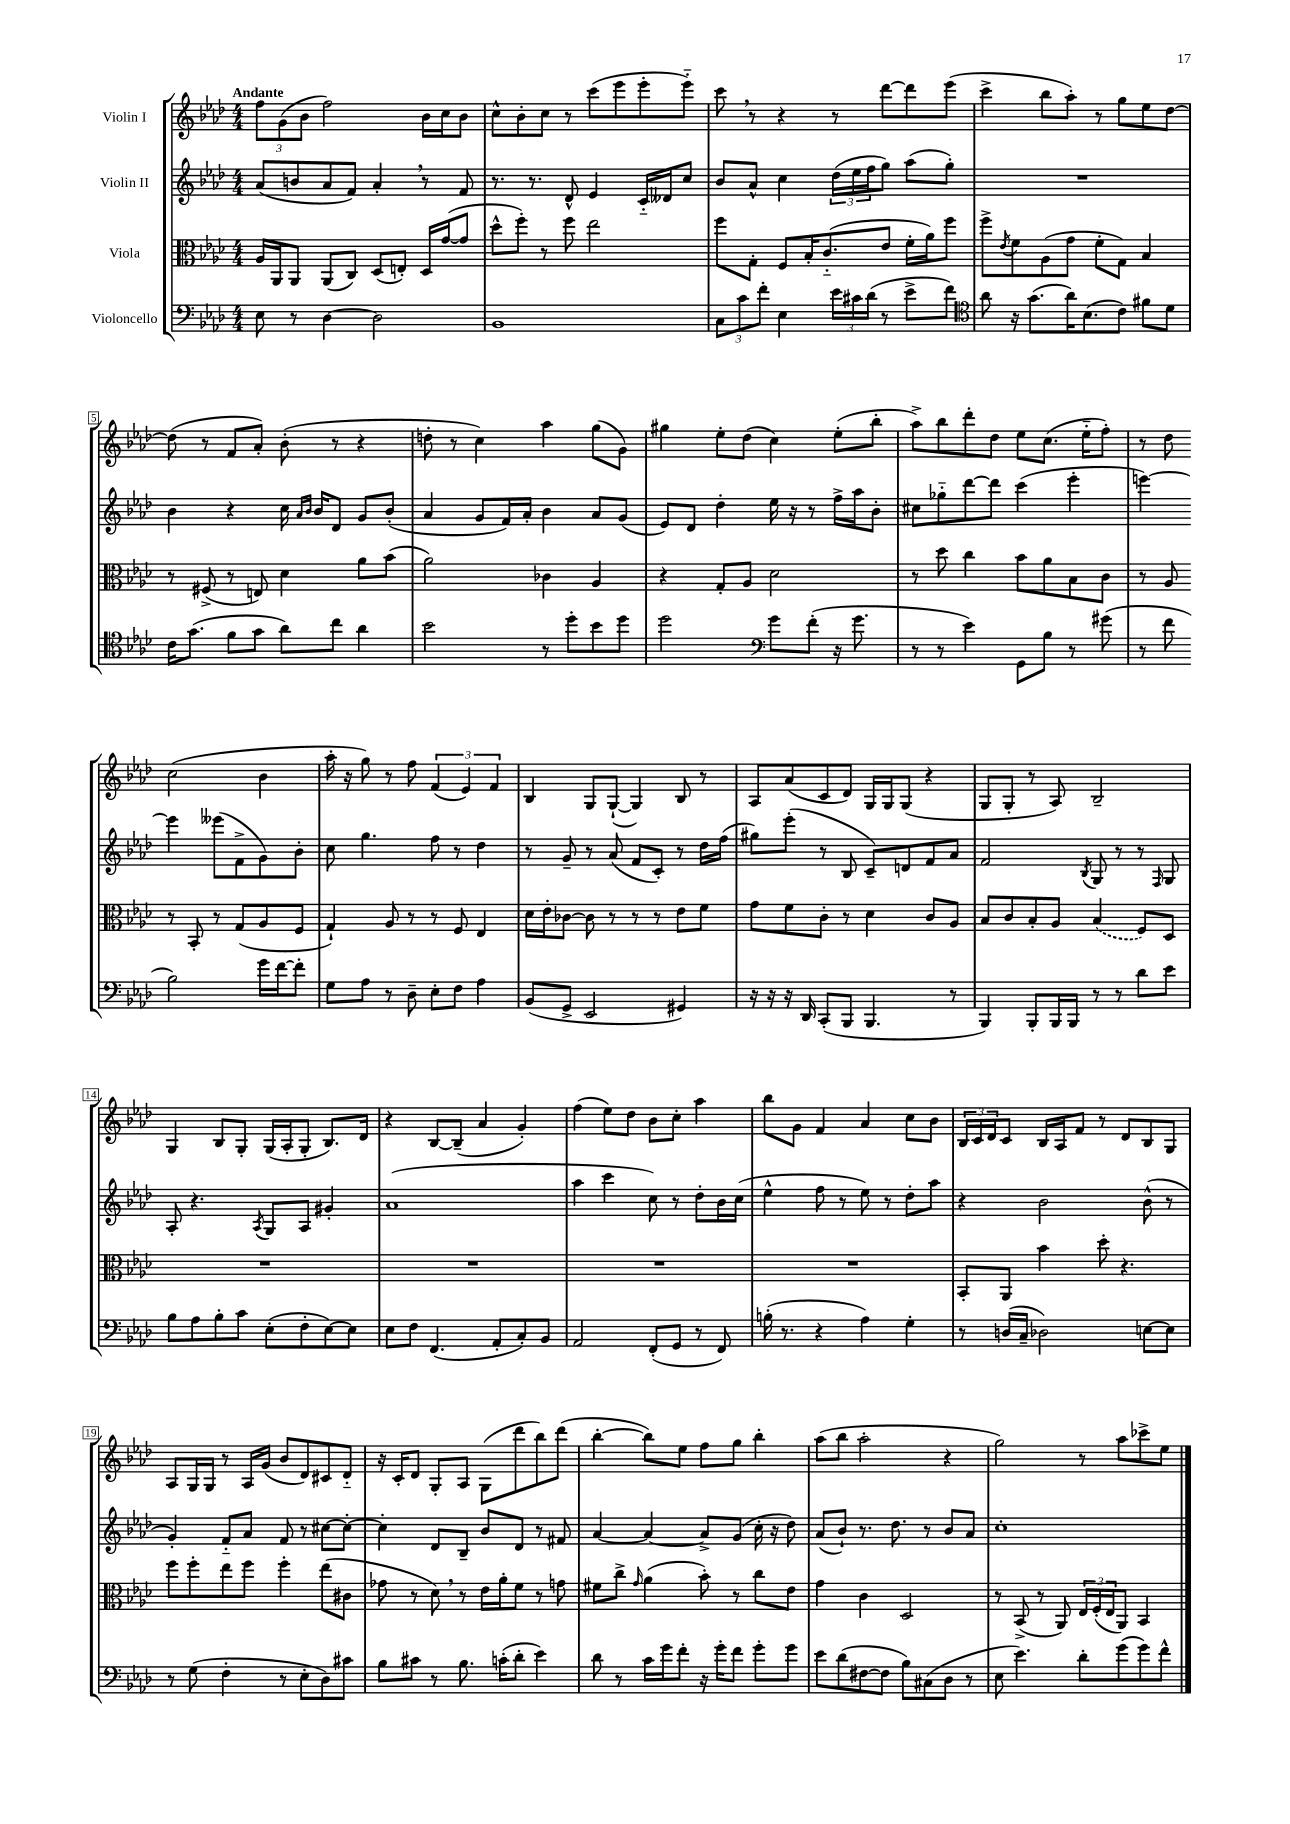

**kern	**kern	**kern	**kern
*part4	*part3	*part2	*part1
*staff4	*staff3	*staff2	*staff1
*I"Violoncello	*I"Viola	*I"Violin II	*I"Violin I
*clefF4	*clefC3	*clefG2	*clefG2
*k[b-e-a-d-]	*k[b-e-a-d-]	*k[b-e-a-d-]	*k[b-e-a-d-]
*M4/4	*M4/4	*M4/4	*M4/4
=1	=1	=1	=1
!	!	!	!LO:TX:a:B:t=Andante
8E-\	16A-/LL	(8a-/L	12ff\L
.	16AA-/J	.	.
.	.	.	(12g\
8r	8AA-/J	8bn/	.
.	.	.	12b-\J
[4D-\	(8AA-/L	8a-/	2ff\)
.	8C/J)	8f/J)	.
2D-\]	(8D-/L	4a-',/	.
.	8En'/J)	.	.
.	16D-/LL	8r	16b-\LL
.	([16g/J	.	16cc\J
.	8g/J]	8f/	8b-\J
=2	=2	=2	=2
1BB-	8dd-^^\L	8.r	8cc^^\L
.	8ff'\J)	.	8b-'\
.	.	8.r	.
.	8r	.	8cc\J
.	8ff\	8d-^^/	8r
.	2ee-\	4e-/	(8ccc\L
.	.	.	8eee-\
.	.	16c/LL	8eee-'\
.	.	16d--X/J	.
.	.	8cc/J	8eee-\J)
=3	=3	=3	=3
12C\L	8ff\L	8b-/L	8ccc,\
12c\	.	.	.
.	8G'\J	8a-^^/J	8r
12f'\J	.	.	.
4E-\	8F/L	4cc\	4r
.	16B-'/K	.	.
.	(8.c/	.	.
24e-\LL	.	(24dd-\LL	8r
24c#X\	.	24ee-\	.
(24d-\JJ	.	24ff\J	.
8r	8e-/J	8gg\J)	[8ddd-\L
8e-^\L	16f'\LL	(8aa-\L	8ddd-\]
.	16a-\J)	.	.
8f\J)	8ff\J	8gg'\J)	(8eee-\J
=4	=4	=4	=4
*clefC4	*	*	*
8a-\	8ff^\L	1r	4ccc^\
.	8qe-/	.	.
16r	8f\	.	.
(8.g\L	.	.	.
.	(8A-\	.	8bb-\L
16a-\K)	8g\J	.	8aa-'\J)
(8.B-\	.	.	.
.	8f'\L	.	8r
8c\J)	8G\J)	.	8gg\L
8f#X\L	4B-/	.	8ee-\
8d-\J	.	.	[8dd-\J
!!LO:LB:g=z
=5	=5	=5	=5
16c\KL	8r	4b-\	(8dd-\]
(8.g\J	.	.	.
.	(8F#X^/	.	8r
8f\L	8r	4r	8f/L
8g\J	8En/)	.	8a-'/J)
8a-\L)	4d-\	16cc\	(8b-'\
.	.	16qqa-/LL	.
.	.	16qqb-/JJ	.
.	.	16b-/KL	.
8cc\J	.	8d-/J	8r
4a-\	8a-\L	8g/L	4r
.	(8b-\J	(8b-'/J	.
=6	=6	=6	=6
2b-\	2a-\)	4a-/	8ddn'\
.	.	.	8r
.	.	8g/L	4cc\)
.	.	16f/L)	.
.	.	16a-'/JJ	.
8r	4c-X\	4b-\	4aa-\
8dd-'\L	.	.	.
8b-\	4A-/	8a-/L	(8gg\L
8dd-\J	.	(8g/J	8g\J)
=7	=7	=7	=7
2dd-\	4r	8e-/L)	4gg#X\
.	.	8d-/J	.
.	8G'/L	4dd-'\	8ee-'\L
.	8A-/J	.	(8dd-\J
*clefF4	*	*	*
8g\L	2d-\	16ee-\	4cc\)
.	.	16r	.
(8f'\J	.	8r	.
16r	.	16ff^\LL	(8ee-'\L
8.g\	.	16aa-\J	.
.	.	8b-'\J	8bb-'\J
=8	=8	=8	=8
8r	8r	8cc#X\L	8aa-^\L)
8r	8dd-\	8gg-X\	8bb-\
4e-\)	4cc\	[8ddd-\	8ddd-'\
.	.	8ddd-\J]	8dd-\J
8GG\L	8b-\L	(4ccc\	8ee-\L
8B-\J	8a-\	.	(8.cc\J
8r	8B-\	4eee-'\	.
.	.	.	16ee-\KL
(8g#X\	8c\J	.	8ff'\J)
=9	=9	=9	=9
8r	8r	[4eeen\)	8r
8f\	8A-/	.	8dd-\
2B-\)	8r	4eee\]	(2cc\
.	8BB-'/	.	.
.	8r	(8eee--X\L	.
.	(8G/L	8f^\	.
16g\LL	8A-/	8g\)	4b-\
[16f\J	.	.	.
8f'\J]	8F/J	8b-'\J	.
!!LO:LB:g=z
=10	=10	=10	=10
8G\L	4G`/)	8cc\	16aa-'\
.	.	.	16r
8A-\J	.	4.gg\	8gg\)
8r	8A-/	.	8r
8D-~\	8r	.	8ff\
8E-'\L	8r	8ff\	(6f/
8F\J	8F/	8r	.
.	.	.	6e-/)
4A-\	4E-/	4dd-\	.
.	.	.	6f/
=11	=11	=11	=11
(8BB-/L	16d-\LL	8r	4B-/
.	16e-'\J	.	.
8GG^/J	[8c-X\J	8g~/	.
2EE-/	8c-\]	8r	8G/L
.	8r	(8a-/	([8G`/J
.	8r	8f/L	4G/])
.	8r	8c'/J)	.
4GG#X/)	8e-\L	8r	8B-/
.	8f\J	16dd-\LL	8r
.	.	(16ff\JJ	.
=12	=12	=12	=12
16r	8g\L	8gg#X\L)	8A-/L
16r	.	.	.
16r	8f\	(8eee-'\J	(8a-/
16DD-/	.	.	.
(8CC'/L	8c'\J	8r	8c/
8BBB-/J	8r	8B-/	8d-/J)
4.BBB-/	4d-\	8c~/L)	16G/LL
.	.	.	16G/J
.	.	8dn/	(8G/J
.	8c/L	8f/	4r
8r	8A-/J	8a-/J	.
=13	=13	=13	=13
4BBB-/)	8B-/L	2f/	8G/L
.	8c/	.	8G'/J
8BBB-'/L	8B-'/	.	8r
16BBB-/L	8A-/J	.	8A-/)
16BBB-/JJ	.	.	.
.	.	8qB-/	.
8r	(4B-/	8G/	2B-~/
8r	.	8r	.
8d-\L	8F/L)	8r	.
.	.	16qqF/	.
8e-\J	8D-/J	8G/	.
!!LO:LB:g=z
=14	=14	=14	=14
8B-\L	1r	8A-'/	4G/
8A-\	.	4.r	.
8B-'\	.	.	8B-/L
8c\J	.	.	8G'/J
.	.	8qA-/	.
(8E-'\L	.	8G/L	(16G/LL
.	.	.	16A-'/J
8F'\	.	8A-/J	8G'/J
[8E-\)	.	4g#X'/	8.B-/L)
8E-\J]	.	.	.
.	.	.	16d-/Jk
=15	=15	=15	=15
8E-\L	1r	(1a-	4r
8F\J	.	.	.
(4.FF/	.	.	[8B-/L
.	.	.	(8B-~/J]
.	.	.	4a-/
8AA-'/L	.	.	.
8C'/)	.	.	4g'/)
8BB-/J	.	.	.
=16	=16	=16	=16
2AA-/	1r	4aa-\	(4ff\
.	.	4ccc\	8ee-\L)
.	.	.	8dd-\J
(8FF'/L	.	8cc\)	8b-\L
8GG/J	.	8r	8cc'\J
8r	.	8dd-'\L	4aa-\
8FF/)	.	16b-\L	.
.	.	(16cc\JJ	.
=17	=17	=17	=17
(16Bn'\	1r	4ee-^^\	8bb-\L
8.r	.	.	.
.	.	.	8g\J
4r	.	8ff\	4f/
.	.	8r	.
4A-\)	.	8ee-\)	4a-/
.	.	8r	.
4G'\	.	8dd-'\L	8cc\L
.	.	8aa-\J	8b-\J
=18	=18	=18	=18
8r	8BB-'/L	4r	24B-/LL
.	.	.	24c/
.	.	.	24d-/J
(16Dn/LL	8AA-/J	.	8c/J
16C~/JJ	.	.	.
2D-X\)	4b-\	2b-\	16B-/LL
.	.	.	16A-/J
.	.	.	8f/J
.	8dd-'\	.	8r
.	4.r	.	8d-/L
[8En\L	.	(8b-^^\	8B-/
8E\J]	.	8r	8G/J
!!LO:LB:g=z
=19	=19	=19	=19
8r	8ff\L	4g'/)	8A-/L
(8G\	8ff'\	.	16G/L
.	.	.	16G/JJ
4F'\	8ee-\	8f/L	8r
.	8ff\J	8a-/J	16A-/LL
.	.	.	(16g/JJ
8r	4ff'\	8f/	8b-/L
8E-'\L	.	8r	8d-/)
8D-\)	(8ee-\L	[8cc#X\L	8c#X/
8c#X\J	8c#X\J	8cc#'\J_	8d-/J
=20	=20	=20	=20
8B-\L	8g-X\	4cc#'\]	16r
.	.	.	16c'/KL
8c#X\J	8r	.	8d-/J
8r	8d-,\)	8d-/L	8G'/L
8.B-\	8r	8B-~/J	8A-/J
.	16e-\LL	8b-/L	(8G\L
(16cn'\KL	16a-'\J	.	.
8d-'\J	8f\J	8d-/J	8ddd-\
4e-\)	8r	8r	8bb-\)
.	8gn\	8f#X/	(8ddd-\J
=21	=21	=21	=21
8d-\	8f#X\L	[4a-/	[4bb-'\
8r	8cc^\J	.	.
.	16qqg/	.	.
16c\LL	(4a-\	4a-/_	8bb-\L])
16g\J	.	.	.
8f'\J	.	.	8ee-\J
16r	8b-'\)	8a-^/L]	8ff\L
16g'\KL	.	.	.
8f\J	8r	(8g/J	8gg\J
8g'\L	8cc\L	16cc'\	4bb-'\
.	.	16r	.
8g\J	8e-\J	8dd-\)	.
=22	=22	=22	=22
8e-\L	4g\	(8a-/L	(8aa-\L
(8d-\	.	8b-`/J)	8bb-\J
[8F#X\	4c\	8.r	2aa-'\
8F#\J]	.	.	.
.	.	8.dd-\	.
8B-\L)	2D-/	.	.
(8C#X\	.	8r	.
8D-\J	.	8b-/L	4r
8r	.	8a-/J	.
=23	=23	=23	=23
8E-\	8r	1cc'	2gg\)
4.e-\)	(8BB-^/	.	.
.	8r	.	.
.	8AA-/)	.	.
8d-'\L	24E-/LL	.	8r
.	(24F'/	.	.
.	24E-/J	.	.
(8g\	8AA-/J)	.	8aa-\L
8g\)	4BB-/	.	8ccc-X^\
8f^^\J	.	.	8ee-\J
==	==	==	==
*-	*-	*-	*-
